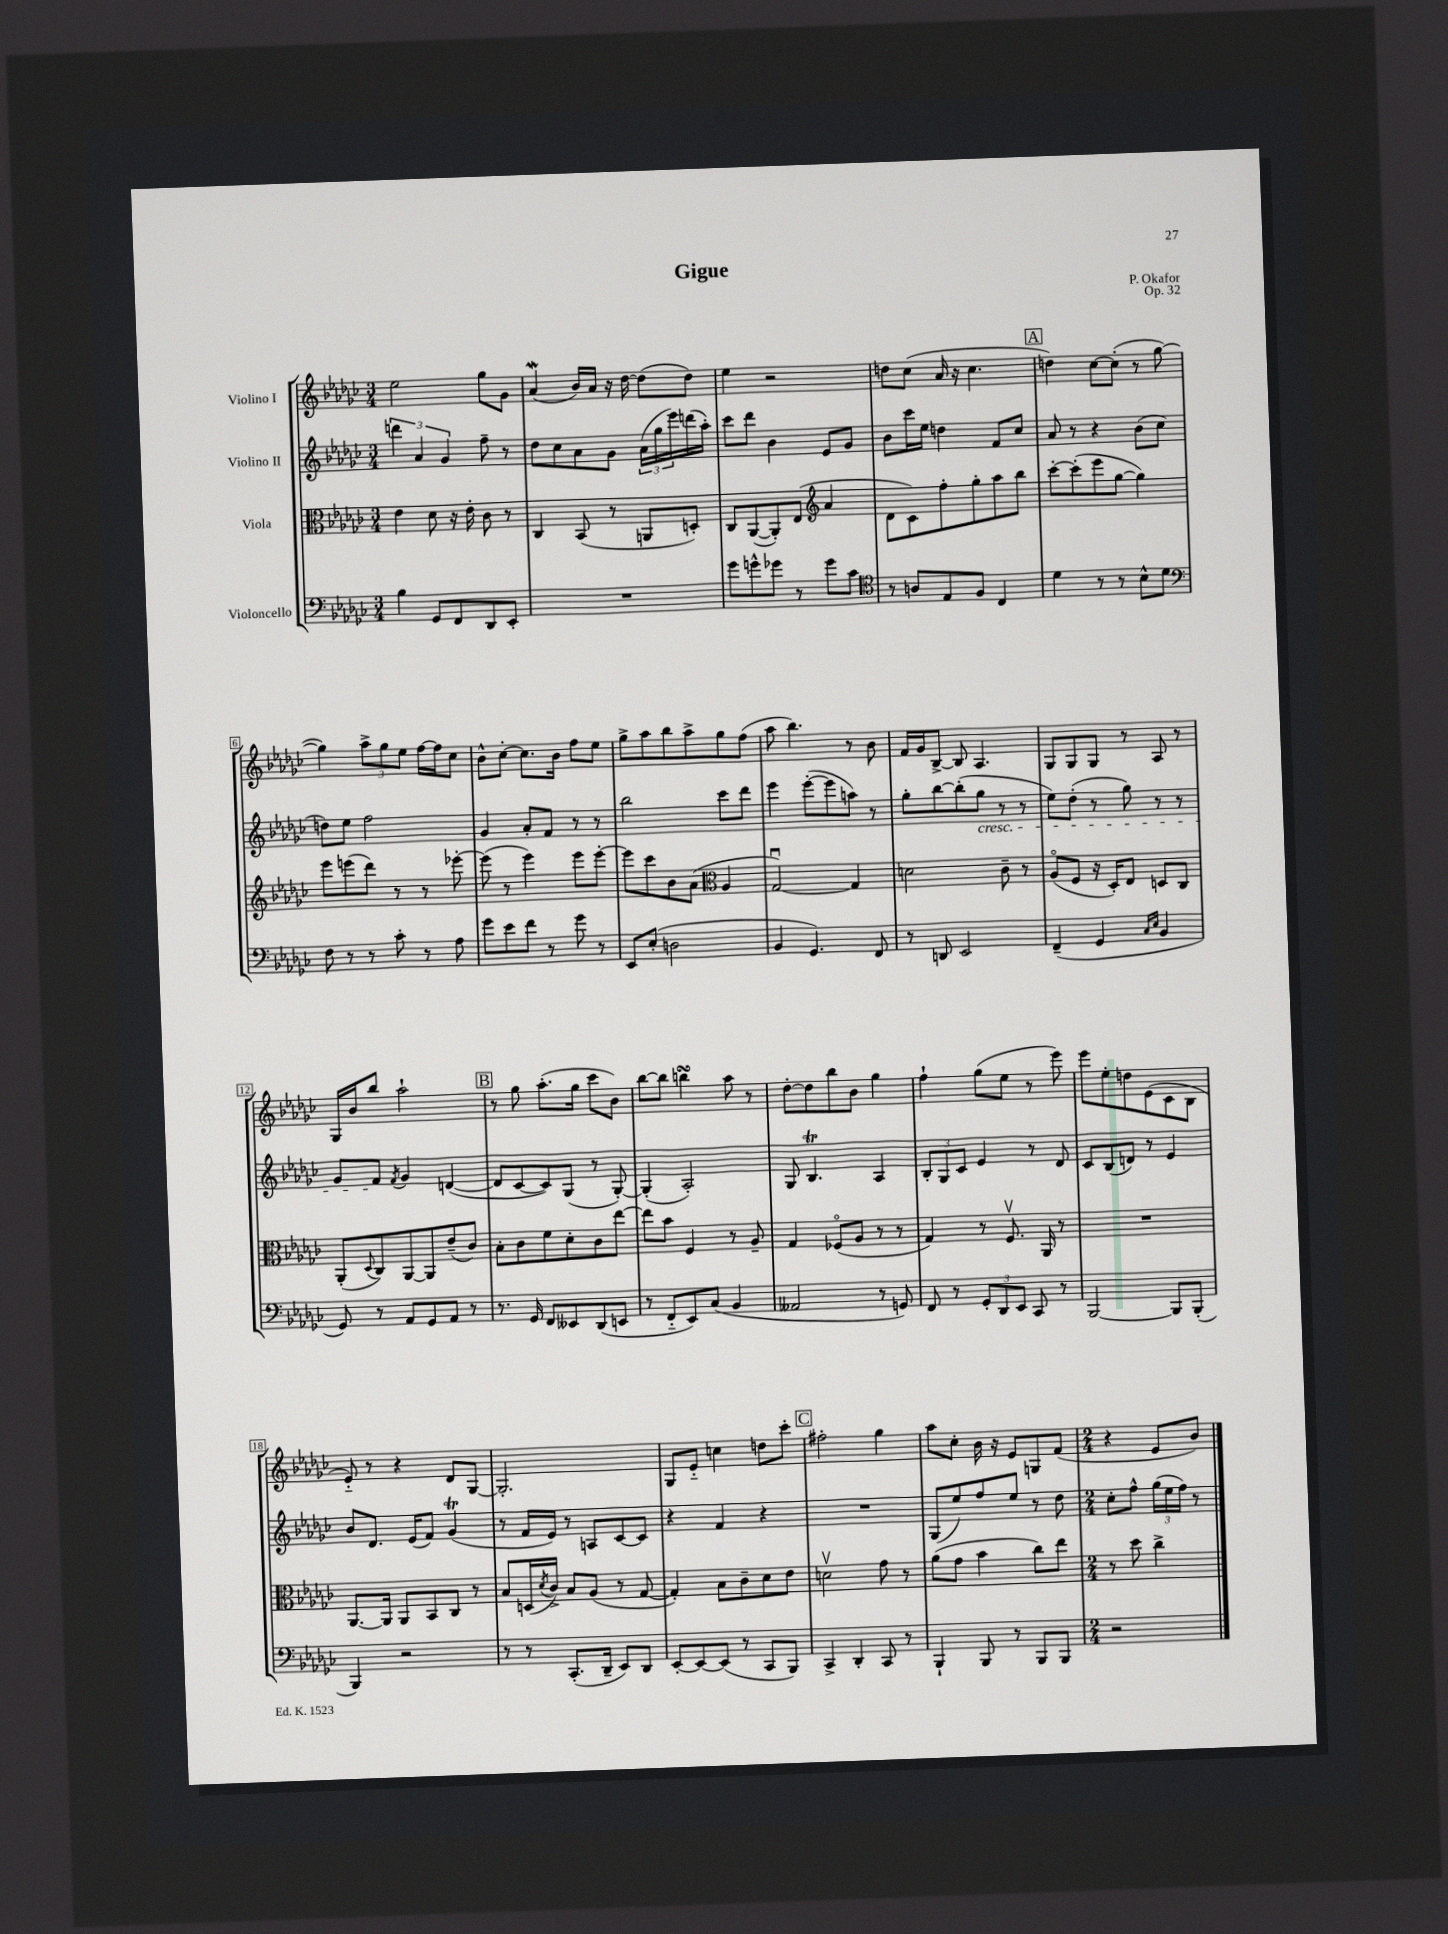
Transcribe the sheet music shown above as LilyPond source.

\header { title = "Gigue" composer = "P. Okafor" opus = "Op. 32" }
<<
\new StaffGroup <<
\new Staff = "s0" \with { instrumentName = "Violino I" } {
    \clef treble \key ges \major \numericTimeSignature \time 3/4
    ees''2 ges''8 ges'8 |
    aes'4\mordent( bes'16) aes'16 r16 des''16~ des''8( des''8) |
    ees''4 r2 |
    d''8 ces''8( aes'16 r16 ces''4. |
    \mark \markup { \box "A" } d''4) ces''8~ ces''8-.( r8 ges''8~ |
    ges''4) \tuplet 3/2 { aes''8-> ges''8 ees''8 } f''16~ f''16 ces''8 |
    bes'8-^ ces''8~-. ces''8. bes'16 f''8 ees''8 |
    ges''8-> aes''8 bes''8 aes''8-> ges''8 f''8( |
    aes''8 bes''4.) r8 bes'8 |
    f'16 ges'16 bes8~-> bes8 aes4. |
    ges8 ges8 ges8 r8 aes8 r8 |
    ges16 bes'16 bes''8 aes''2-! |
    \mark \markup { \box "B" } r8 ges''8 aes''8.-.( ges''16 ces'''8 bes'8) |
    bes''8~ bes''8 b''4\turn aes''8 r8 |
    des''8~-. des''8 bes''8 bes'8 ges''4 |
    f''4-! ges''8( ees''8 r8 ees'''8) |
    ees'''8 ees''8-. d''8 ees'8( ces'8 bes8 |
    ees'8-_) r8 r4 des'8 ges8~ |
    ges2.-. |
    ges8 ees'8-_ c''4 d''8 ces'''8-. |
    \mark \markup { \box "C" } fis''2-. ges''4 |
    aes''8 ces''8-. bes'16 r16 ees'8 g8 f'8( |
    \numericTimeSignature \time 2/4 r4 ees'8 bes'8) \bar "|." |
}
\new Staff = "s1" \with { instrumentName = "Violino II" } {
    \clef treble \key ges \major \numericTimeSignature \time 3/4
    \tuplet 3/2 { d'''4 aes'4 ges'4 } f''8-- r8 |
    des''8 ces''8 aes'8 ges'8 \tuplet 3/2 { aes'16( ges''16 ees'''16) } d'''16( aes''16-.) |
    ces'''8 des'''8 bes'4 ees'8 ges'8 |
    bes'8 ces'''16 ees''16 d''4 f'8 ces''8 |
    \mark \markup { \box "A" } aes'8 r8 r4 bes'8( ces''8 |
    d''8) ees''8 f''2 |
    ges'4 aes'8-. f'8 r8 r8 |
    bes''2 ces'''8 des'''8 |
    ees'''4 ees'''8~-.( ees'''8 a''8) r8 |
    ges''8-. bes''8~ bes''8-.( ges''8\cresc r8 r8 |
    ees''8) des''8-.( r8 ges''8) r8 r8 |
    ges'8 f'8\! \acciaccatura { f'8 } ges'4 d'4~( |
    \mark \markup { \box "B" } d'8 ces'8~ ces'8) ges8( r8 ges8~-.) |
    ges4-.( aes2-.) |
    ges8 bes4.\trill aes4 |
    \tuplet 3/2 { bes8-. ges8 ces'8 } ees'4 r8 des'8 |
    ces'8 bes8( d'8) r8 ees'4 |
    bes'8 des'8. ees'16( f'8) ges'4\trill( |
    r8 f'16 ees'16) r8 a8 ces'8~ ces'8 |
    r4 f'4 r4 |
    \mark \markup { \box "C" } R2. |
    ges8( ees''8) f''8 ees''8 r8 des''8 |
    \numericTimeSignature \time 2/4 ces''8-. f''8-^ \tuplet 3/2 { ges''16( ees''16 f''16) } r8 \bar "|." |
}
\new Staff = "s2" \with { instrumentName = "Viola" } {
    \clef alto \key ges \major \numericTimeSignature \time 3/4
    ees'4 des'8 r16 ees'16-. ces'8 r8 |
    ces4 bes,8( r8 a,8 d8-.) |
    ces8 aes,8~( aes,8-.) ees8( \clef treble aes'4 |
    des'8 ces'8) f''8-. ges''8-. aes''8 bes''8 |
    \mark \markup { \box "A" } ces'''8~-. ces'''8-.( ees'''8 ges''8~ ges''4) |
    ees'''8 e'''8( des'''8) r8 r8 ees'''8~-. |
    ees'''8( r8 ees'''4) ees'''8 ees'''8~-. |
    ees'''8 ces'''8 bes'8 aes'8( \clef alto aes4 |
    ges2~\downbow) ges4 |
    d'2 ces'8-- r8 |
    aes8\flageolet( f8 r16 des16-.) ees8 d8 ces8 |
    aes,8-.( \appoggiatura { des8 } ces8) aes,8~ aes,8 ees'8--( ces'8) |
    \mark \markup { \box "B" } bes8-. ces'8 f'8 des'8-. ces'8 ees''8~ |
    ees''8 bes'8 f4 r8 aes8-- |
    ges4 fes8\flageolet( aes8 r8 r8 |
    ges4) r8 f8.\upbow aes,16 r8 |
    R2. |
    aes,8.~ aes,16 aes,8 bes,8 ces8 r8 |
    bes8 d16( \acciaccatura { des'8 } ces'16->) bes8 aes8( r8 ges8~ |
    ges4-.) bes8 ces'8-- des'8 ees'8 |
    \mark \markup { \box "C" } d'2\upbow ges'8 r8 |
    aes'8( ges'8 bes'4 ces''8) ees''8 |
    \numericTimeSignature \time 2/4 r8 des''8 ces''4-> \bar "|." |
}
\new Staff = "s3" \with { instrumentName = "Violoncello" } {
    \clef bass \key ges \major \numericTimeSignature \time 3/4
    bes4 ges,8 f,8 des,8 ees,8-. |
    R2. |
    ges'8 g'8-^ ges'8 r8 ges'8 ces'8 |
    \clef tenor r8 a8 ees8 f8 ces4 |
    \mark \markup { \box "A" } des'4 r8 r8 bes8-^ des'8 |
    \clef bass f8 r8 r8 ces'8-. r8 aes8 |
    ges'8 ees'8 f'8 r8 ges'8 r8 |
    ees,8 ees8-.( d2 |
    bes,4 ges,4.) f,8 |
    r8 d,8 ees,2 |
    f,4--( ges,4 \grace { ces16 ees16 } bes,4 |
    ges,8) r8 aes,8 ges,8 aes,8 r8 |
    \mark \markup { \box "B" } r8. ges,16 f,8 eeses,8 des,8( e,8 |
    r8 f,8-_ ees,8) ces8( bes,4 |
    aeses,2 r8 g,8) |
    f,8 r8 \tuplet 3/2 { ges,8-. des,8 ees,8 } ces,8 r8 |
    bes,,2~ bes,,8 bes,,8-.( |
    bes,,4) r2 |
    r8 r8 ces,8.-.( des,16-- ees,8) des,8 |
    ees,8~-. ees,8~ ees,8( r8 ces,8 bes,,8) |
    \mark \markup { \box "C" } ces,4-> des,4-. ces,8 r8 |
    bes,,4-! bes,,8 r8 bes,,8 bes,,8 |
    \numericTimeSignature \time 2/4 r2 \bar "|." |
}
>>
>>
\layout { \context { \Score \override BarNumber.stencil = #(make-stencil-boxer 0.1 0.3 ly:text-interface::print) } }
